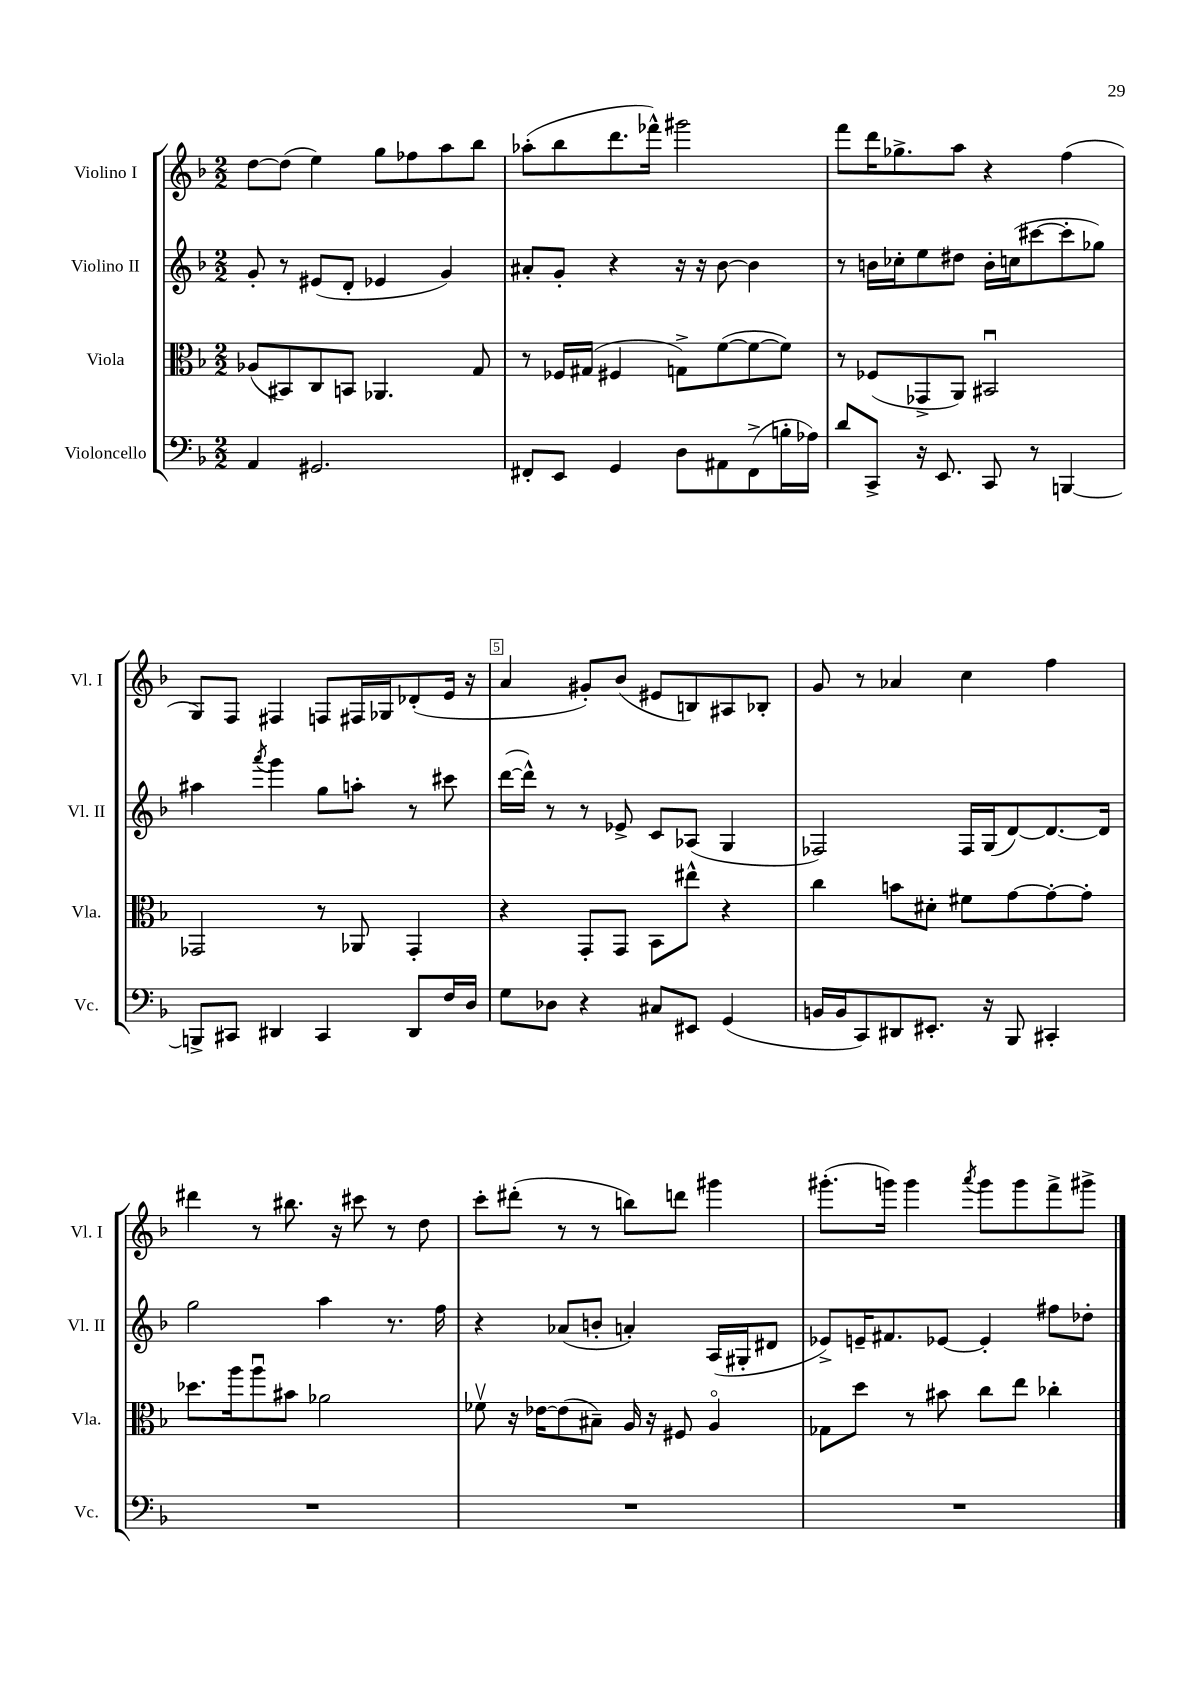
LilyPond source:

<<
\new StaffGroup <<
\new Staff = "s0" \with { instrumentName = "Violino I" shortInstrumentName = "Vl. I" } {
    \clef treble \key f \major \numericTimeSignature \time 2/2
    d''8~ d''8( e''4) g''8 fes''8 a''8 bes''8 |
    aes''8-.( bes''8 d'''8. fes'''16-^) gis'''2 |
    f'''8 d'''16 ges''8.-> a''8 r4 f''4( |
    g8) f8 fis4 f8 fis16 ges16 des'8-.( e'16 r16 |
    a'4 gis'8-.) bes'8( eis'8 b8) ais8 bes8-. |
    g'8 r8 aes'4 c''4 f''4 |
    dis'''4 r8 bis''8. r16 cis'''8 r8 d''8 |
    c'''8-. dis'''8-.( r8 r8 b''8) d'''8 gis'''4 |
    gis'''8.-.( g'''16) g'''4 \acciaccatura { a'''8 } g'''8 g'''8 f'''8-> gis'''8-> \bar "|." |
}
\new Staff = "s1" \with { instrumentName = "Violino II" shortInstrumentName = "Vl. II" } {
    \clef treble \key f \major \numericTimeSignature \time 2/2
    g'8-. r8 eis'8( d'8-. ees'4 g'4) |
    ais'8-. g'8-. r4 r16 r16 bes'8~ bes'4 |
    r8 b'16 ces''16-. e''8 dis''8 b'16-. c''16( cis'''8~ cis'''8-. ges''8) |
    ais''4 \acciaccatura { a'''8 } g'''4 g''8 a''8-. r8 cis'''8 |
    d'''16~( d'''16-^) r8 r8 ees'8-> c'8 aes8( g4 |
    fes2) fes16 g16( d'8~) d'8.~ d'16 |
    g''2 a''4 r8. f''16 |
    r4 aes'8( b'8-. a'4-.) a16( gis16-. dis'8 |
    ees'8->) e'16-- fis'8. ees'8~ ees'4-. fis''8 des''8-. \bar "|." |
}
\new Staff = "s2" \with { instrumentName = "Viola" shortInstrumentName = "Vla." } {
    \clef alto \key f \major \numericTimeSignature \time 2/2
    aes8( bis,8) c8 b,8 aes,4. g8 |
    r8 fes16 gis16( fis4 g8->) f'8~( f'8~ f'8) |
    r8 fes8( ges,8-> a,8) bis,2\downbow |
    ges,2 r8 aes,8 ges,4-. |
    r4 g,8-. g,8 bes,8 eis''8-^ r4 |
    c''4 b'8 dis'8-. fis'8 g'8~ g'8~-. g'8-. |
    des''8. a''16 a''8\downbow bis'8 aes'2 |
    fes'8\upbow r16 ees'16~ ees'8( bis8--) a16 r16 fis8 a4\flageolet |
    ges8 d''8 r8 bis'8 c''8 e''8 ces''4-. \bar "|." |
}
\new Staff = "s3" \with { instrumentName = "Violoncello" shortInstrumentName = "Vc." } {
    \clef bass \key f \major \numericTimeSignature \time 2/2
    a,4 gis,2. |
    fis,8-. e,8 g,4 d8 ais,8 fis,8->( b16-. aes16) |
    d'8 c,8-> r16 e,8. c,8 r8 b,,4~ |
    b,,8-> cis,8 dis,4 cis,4 dis,8 f16 d16 |
    g8 des8 r4 cis8 eis,8 g,4( |
    b,16 b,16 c,8) dis,8 eis,8.-. r16 bes,,8 cis,4-. |
    R1 |
    R1 |
    R1 \bar "|." |
}
>>
>>
\layout { \context { \Score \override BarNumber.break-visibility = ##(#f #t #t) barNumberVisibility = #(every-nth-bar-number-visible 5) \override BarNumber.stencil = #(make-stencil-boxer 0.1 0.3 ly:text-interface::print) } }
